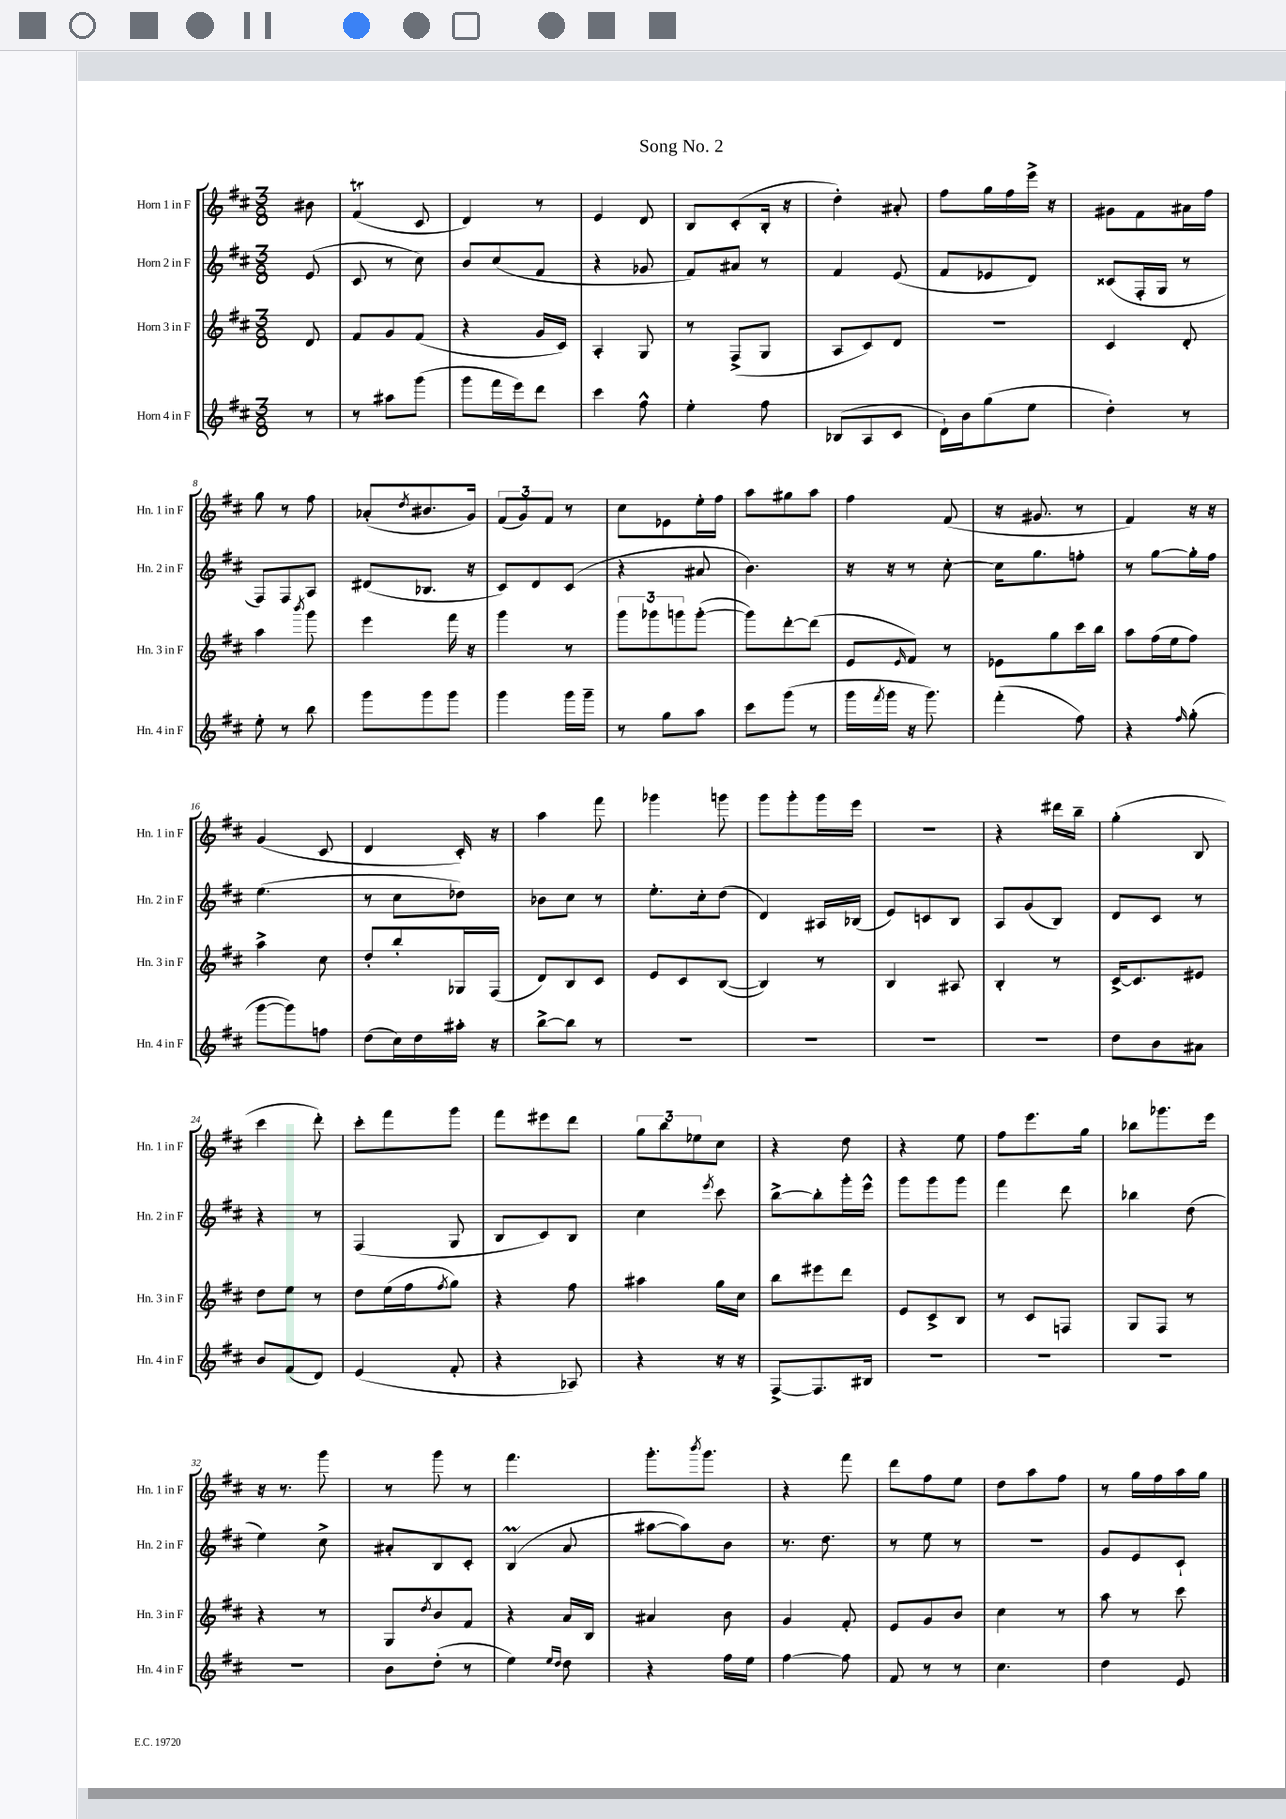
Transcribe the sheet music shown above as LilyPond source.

\header { title = "Song No. 2" }
<<
\new StaffGroup <<
\new Staff = "s0" \with { instrumentName = "Horn 1 in F" shortInstrumentName = "Hn. 1 in F" } {
    \clef treble \key d \major \numericTimeSignature \time 3/8 \partial 8
    bis'8 |
    fis'4\trill( cis'8 |
    d'4) r8 |
    e'4 d'8 |
    b8 cis'8-.( b16-. r16 |
    d''4-.) ais'8-. |
    fis''8 g''16 fis''16 e'''16-> r16 |
    gis'8 fis'8 ais'16 fis''16 |
    g''8 r8 fis''8 |
    aes'8-.( \acciaccatura { d''8 } bis'8. g'16) |
    \tuplet 3/2 { fis'8( g'8) fis'8 } r8 |
    cis''8 ees'8 e''16-. fis''16 |
    a''8 gis''8 a''8 |
    fis''4 fis'8( |
    r16 gis'8. r8 |
    fis'4) r16 r16 |
    g'4( cis'8 |
    d'4 cis'16-.) r16 |
    a''4 fis'''8 |
    ges'''4 g'''8 |
    g'''8 g'''8-. g'''16 e'''16 |
    R4. |
    r4 dis'''16 b''16-- |
    g''4-.( b8 |
    cis'''4 d'''8-.) |
    cis'''8-. fis'''8 g'''8 |
    fis'''8 eis'''8 d'''8 |
    \tuplet 3/2 { g''8 b''8 ees''8 } cis''8 |
    r4 d''8 |
    r4 e''8 |
    fis''8 e'''8. g''16 |
    bes''8 ges'''8. e'''16 |
    r16 r8. g'''8 |
    r8 g'''8 r8 |
    fis'''4. |
    g'''8.-. \acciaccatura { b'''8 } g'''8. |
    r4 fis'''8 |
    d'''8 fis''8 e''8 |
    d''8 a''8 fis''8 |
    r8 g''16 fis''16 a''16 g''16 \bar "|." |
}
\new Staff = "s1" \with { instrumentName = "Horn 2 in F" shortInstrumentName = "Hn. 2 in F" } {
    \clef treble \key d \major \numericTimeSignature \time 3/8 \partial 8
    e'8( |
    cis'8 r8 cis''8) |
    b'8 cis''8( fis'8 |
    r4 ges'8 |
    fis'8) ais'8 r8 |
    fis'4 e'8( |
    fis'8 ees'8 d'8) |
    cisis'8( fis16-. g16 r8 |
    fis8) fis8 a8 |
    dis'8( bes8. r16 |
    cis'8) d'8 cis'8( |
    r4 ais'8 |
    b'4.) |
    r16 r16 r8 cis''8~-. |
    cis''16 g''8. f''8-. |
    r8 g''8~ g''16-. fis''16 |
    e''4.( |
    r8 cis''8 des''8) |
    bes'8 cis''8 r8 |
    e''8.-. cis''16-. d''8( |
    d'4) ais16 bes16( |
    e'8) c'8 b8 |
    a8 g'8( b8) |
    d'8 cis'8 r8 |
    r4 r8 |
    fis4( g8 |
    b8 cis'8) b8 |
    cis''4 \acciaccatura { e'''8 } cis'''8 |
    b''8~-> b''8-. g'''16-. e'''16-^ |
    g'''8 g'''8 g'''8 |
    fis'''4 d'''8 |
    bes''4 d''8( |
    e''4) cis''8-> |
    ais'8-. b8 cis'8-. |
    b4\prall( a'8 |
    ais''8~ ais''8) b'8 |
    r8. d''8. |
    r8 e''8 r8 |
    R4. |
    g'8 e'8 cis'8-! \bar "|." |
}
\new Staff = "s2" \with { instrumentName = "Horn 3 in F" shortInstrumentName = "Hn. 3 in F" } {
    \clef treble \key d \major \numericTimeSignature \time 3/8 \partial 8
    d'8 |
    fis'8 g'8 fis'8( |
    r4 g'16 cis'16) |
    a4-. g8 |
    r8 fis8->( g8 |
    a8 cis'8) d'8 |
    R4. |
    cis'4 d'8-. |
    a''4 \acciaccatura { b'''8 } g'''8 |
    e'''4 fis'''16 r16 |
    g'''4 r8 |
    \tuplet 3/2 { g'''8 ges'''8 g'''8 } g'''8~-.( |
    g'''8) d'''8~-. d'''8( |
    e'8 \grace { e'16 } fis'8) r8 |
    ees'8 g''8 cis'''16 b''16 |
    a''8 fis''16( e''16 fis''8) |
    a''4-> cis''8 |
    d''8-. b''8-. ges16 fis16( |
    d'8) b8 cis'8 |
    e'8 cis'8 b8~( |
    b4) r8 |
    b4 ais8 |
    b4-. r8 |
    cis'16~-> cis'8. eis'8 |
    d''8 e''8 r8 |
    d''8 e''16( fis''16 \acciaccatura { fis''8 } g''8) |
    r4 fis''8 |
    ais''4 g''16 cis''16 |
    b''8 eis'''8 d'''8 |
    e'8 cis'8-> b8 |
    r8 cis'8 f8 |
    g8 fis8 r8 |
    r4 r8 |
    g8 \acciaccatura { d''8 } b'8 fis'8 |
    r4 a'16 b16 |
    ais'4 b'8 |
    g'4 fis'8-. |
    e'8 g'8 b'8 |
    cis''4 r8 |
    a''8 r8 cis'''8 \bar "|." |
}
\new Staff = "s3" \with { instrumentName = "Horn 4 in F" shortInstrumentName = "Hn. 4 in F" } {
    \clef treble \key d \major \numericTimeSignature \time 3/8 \partial 8
    r8 |
    r8 ais''8 g'''8( |
    g'''8 fis'''16 e'''16) d'''8 |
    cis'''4 fis''8-^ |
    e''4-. fis''8 |
    bes8( a8 cis'8 |
    d'16-!) b'16 g''8( e''8 |
    d''4-.) r8 |
    e''8-. r8 b''8 |
    g'''8 g'''8 g'''8 |
    g'''4 g'''16 g'''16-- |
    r8 g''8 a''8 |
    cis'''8 g'''8( r8 |
    g'''16 \acciaccatura { fis'''8 } g'''16 r16 g'''8.) |
    fis'''4-.( fis''8) |
    r4 \grace { fis''16 } g''8-.( |
    g'''8~ g'''8) f''8 |
    d''8( cis''16) d''16 ais''16-. r16 |
    b''8~-> b''8 r8 |
    R4. |
    R4. |
    R4. |
    R4. |
    d''8 b'8 ais'8 |
    b'8 fis'8( d'8) |
    e'4( fis'8-. |
    r4 aes8) |
    r4 r16 r16 |
    fis8~-> fis8. bis16 |
    R4. |
    R4. |
    R4. |
    R4. |
    b'8 d''8-.( r8 |
    e''4) \grace { e''16 d''16 } d''8 |
    r4 fis''16 e''16 |
    fis''4~ fis''8 |
    fis'8 r8 r8 |
    cis''4. |
    d''4 e'8 \bar "|." |
}
>>
>>
